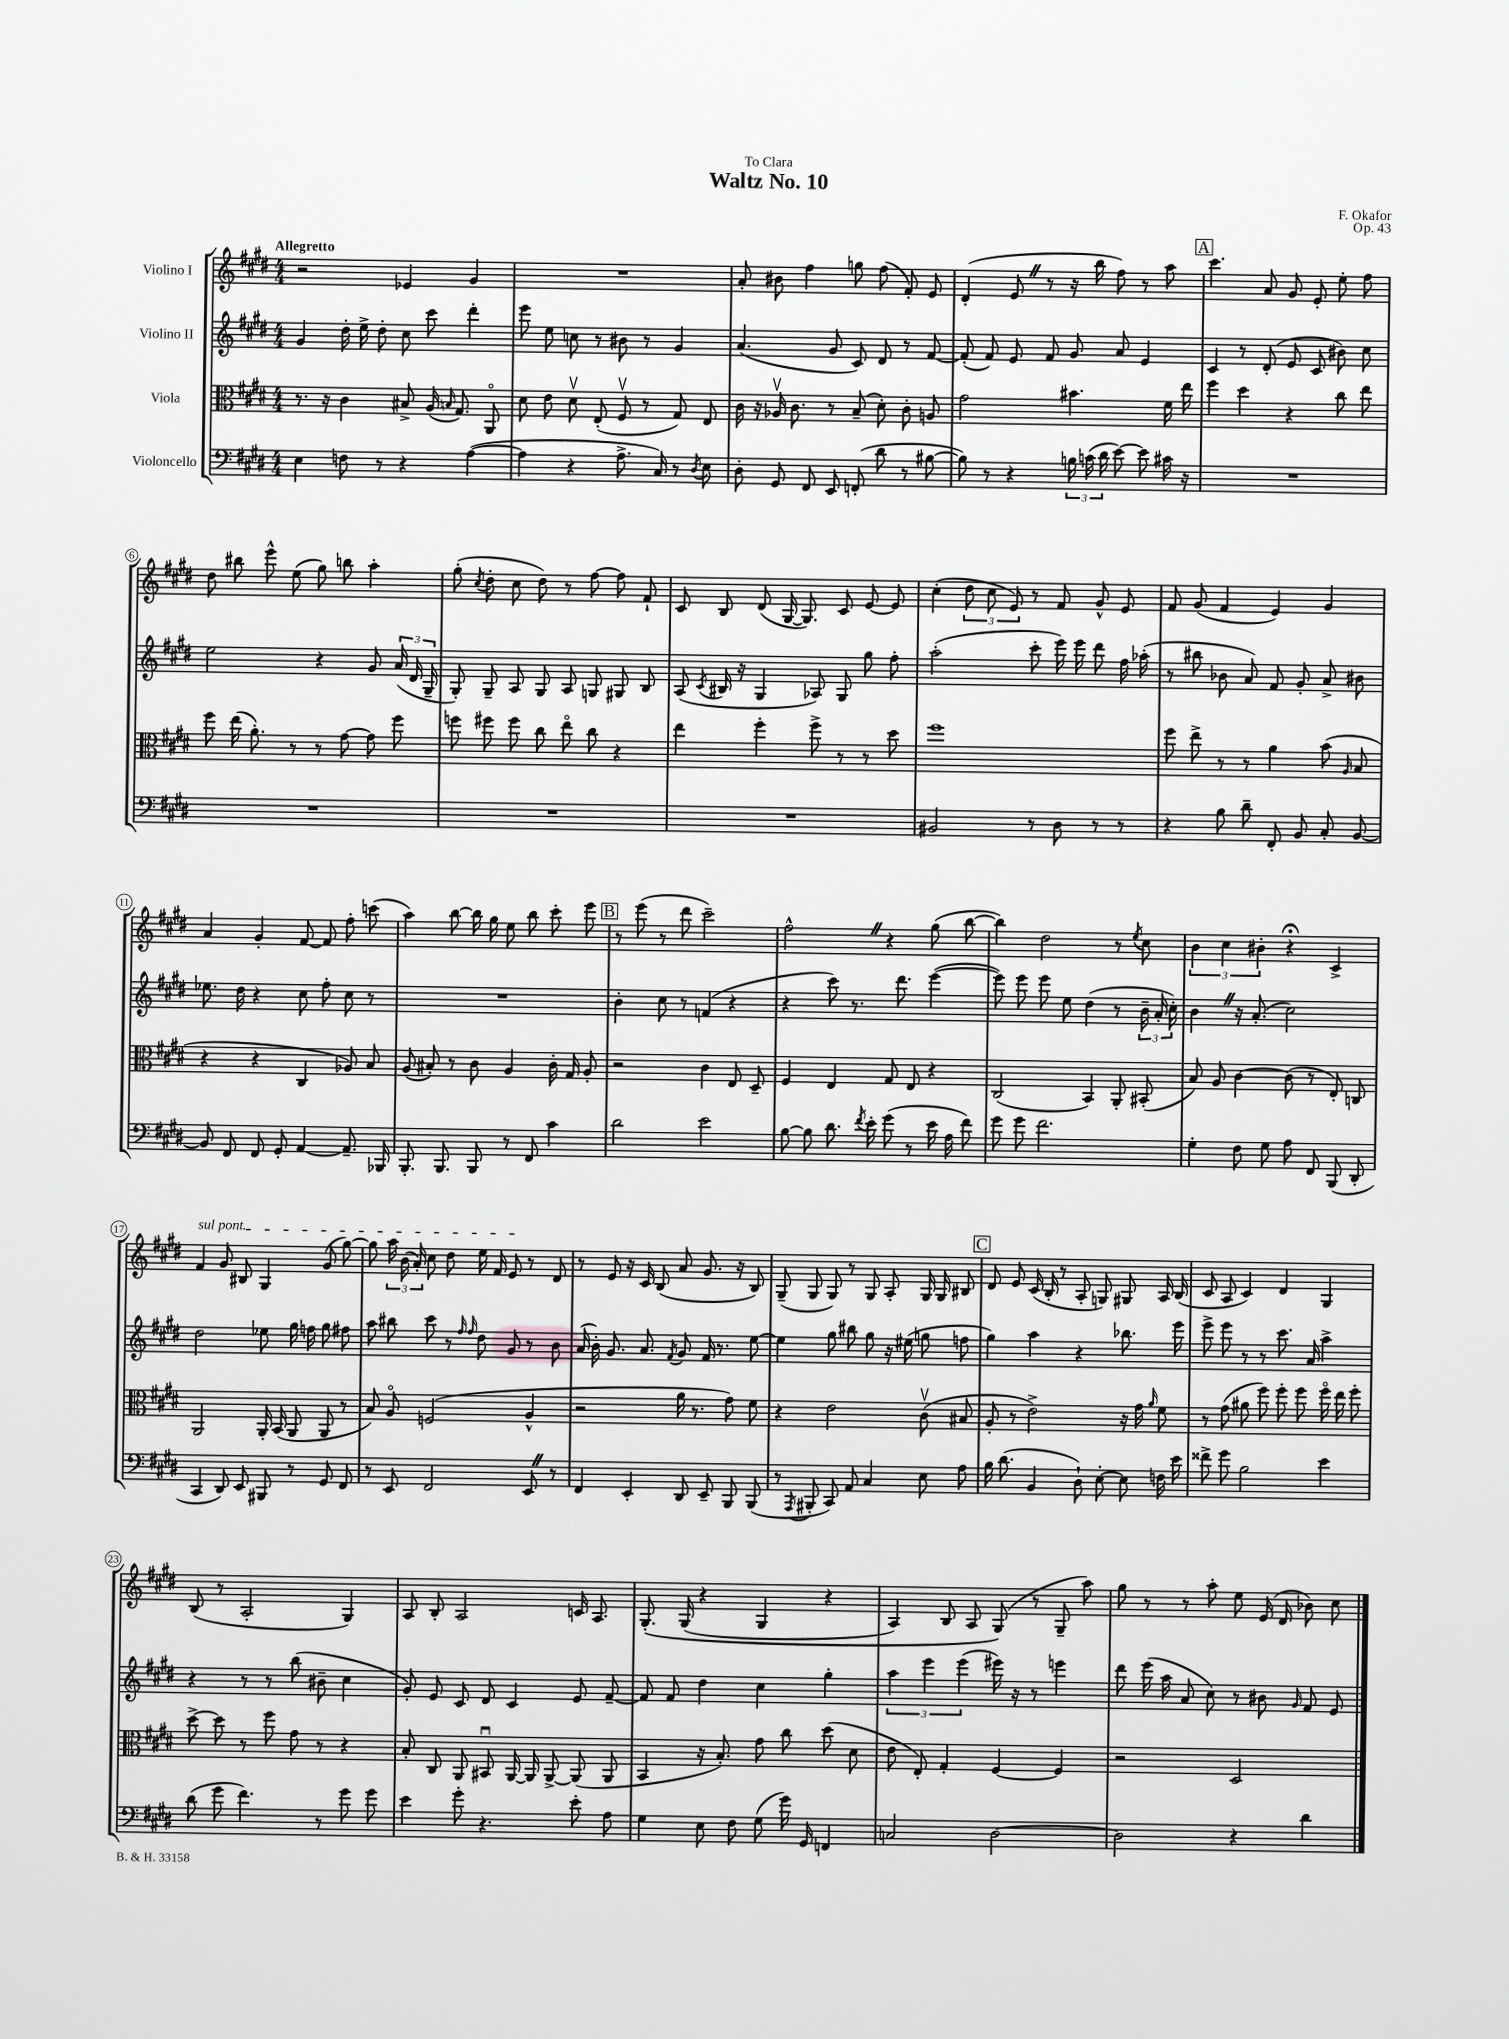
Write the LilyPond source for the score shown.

\header { title = "Waltz No. 10" composer = "F. Okafor" dedication = "To Clara" opus = "Op. 43" }
<<
\new StaffGroup <<
\new Staff = "s0" \with { instrumentName = "Violino I" } {
    \clef treble \key e \major \numericTimeSignature \time 4/4 \tempo "Allegretto"
    \autoBeamOff r2 ees'4 gis'4 |
    R1 |
    a'8-. bis'8 fis''4 g''8 fis''8( fis'8-.) e'8 |
    dis'4-.( e'8 \once \override BreathingSign.text = \markup { \musicglyph "scripts.caesura.straight" } \breathe r8 r16 b''16 fis''8) r8 a''8 |
    \mark \markup { \box "A" } cis'''4. a'8 gis'8 e'8-. e''8-. fis''8 |
    dis''8 bis''8 e'''8-^ e''8( gis''8) b''8 a''4-. |
    gis''8-.( \acciaccatura { cis''8 } dis''8-. cis''8 dis''8) r8 fis''8~ fis''8 fis'8-! |
    cis'8 b8 dis'8( gis16~ gis8.) cis'8 e'8~ e'8 |
    cis''4-.( \tuplet 3/2 { dis''8 cis''8 e'8) } r8 fis'8 gis'8-^ e'8 |
    fis'8 gis'8( fis'4 e'4) gis'4 |
    a'4 gis'4-. fis'8~ fis'8 fis''8-. c'''8( |
    a''4) b''8~ b''16 gis''16 e''8 b''8 cis'''8-. e'''8 |
    \mark \markup { \box "B" } r8 e'''8( r8 dis'''8 cis'''2--) |
    fis''2-^ \once \override BreathingSign.text = \markup { \musicglyph "scripts.caesura.straight" } \breathe r4 gis''8( b''8~ |
    b''4) dis''2 r8 \acciaccatura { e''8 } cis''8 |
    \tuplet 3/2 { b'4 cis''4 bis'4-. } r4\fermata cis'4-> |
    \once \override TextSpanner.bound-details.left.text = \markup { \italic "sul pont." } fis'4\startTextSpan gis'8 bis8 gis4 gis'8( gis''8~) |
    gis''8 \tuplet 3/2 { a''16 b'16( a'16-.) } cis''8 dis''8 e''16 fis'16 e'8\stopTextSpan r8 dis'8 |
    r8 e'8 r16 cis'16 b8( a'8 gis'8. r16 b8) |
    gis8--( gis8 gis8) r8 gis8 a8-. gis16 gis16 bis8 |
    \mark \markup { \box "C" } dis'8 e'8 cis'16( b16-. r8 a8-. g8) gis8 a16 b16( |
    cis'8 a8 cis'4) dis'4 gis4 |
    b8( r8 a2-. gis4) |
    a8 b8-. a2 c'16 a8. |
    gis8.-.\( gis16( r4 gis4 r4 |
    a4) b8 a8 gis8(\) r8 gis8-- a''8) |
    gis''8 r8 r8 a''8-. e''8 e'16( dis'16 bes'8) cis''8 \bar "|." |
}
\new Staff = "s1" \with { instrumentName = "Violino II" } {
    \clef treble \key e \major \numericTimeSignature \time 4/4
    \autoBeamOff gis'4 dis''16-. e''16-> dis''8-. cis''8 cis'''8 dis'''4-. |
    e'''8 e''8 c''8 r8 bis'8 r8 gis'4 |
    a'4.( gis'8 cis'8) dis'8 r8 fis'8~ |
    fis'8-.( fis'8) e'8 fis'8 gis'8 a'8 e'4 |
    \mark \markup { \box "A" } cis'4 r8 dis'8-.( e'8 cis'8 bis'8) cis''8 |
    e''2 r4 gis'8 \tuplet 3/2 { a'16( dis'16 gis16-- } |
    gis8-.) gis8-- a8 gis8 a8 g8 gis8 b8 |
    a8( \acciaccatura { cis'8 } bis16 r16 gis4 aes8) gis8 gis''8 fis''8-. |
    a''2-.( cis'''8-. e'''16) e'''16 dis'''8 fis''16 aes''16-.( |
    r8 bis''8 bes'8 a'8) fis'8 gis'8-. a'8-> bis'8 |
    ees''8. dis''16 r4 cis''8 fis''8-. cis''8 r8 |
    R1 |
    \mark \markup { \box "B" } b'4-. cis''8 r8 f'4( r4 |
    r4 cis'''8) r8. dis'''8. e'''4~( |
    e'''8) e'''8 e'''8 e''8 dis''4( r8 \tuplet 3/2 { b'16-- a'16-. cis''16-.) } |
    b'4 \once \override BreathingSign.text = \markup { \musicglyph "scripts.caesura.straight" } \breathe r16 a'8.-.( cis''2) |
    dis''2 ees''8 gis''16 f''16 gis''8 fis''8 |
    a''8 bis''8 cis'''8 r8 \grace { fis''16 fis''16 } dis''8 gis'8 r8 b'8 |
    a'16( b'16-.) gis'8. a'8. \acciaccatura { fis'8 } gis'8 fis'16 r8. e''8~ |
    e''4 gis''8 bis''8 gis''8 r16 eis''16( g''8 f''8 |
    \mark \markup { \box "C" } gis''4) a''4 r4 bes''8. e'''16 |
    e'''8-> e'''8 r8 r8 cis'''8. a'16 a''4-> |
    r4 r8 r8 b''8( bis'8-- cis''4 |
    gis'8-.) e'8 cis'8 dis'8 cis'4 e'8 fis'8~-- |
    fis'8 fis'8 dis''4 cis''4 gis''4-. |
    \tuplet 3/2 { a''4 e'''4 e'''4( } eis'''16) r16 r8 e'''4 |
    dis'''8 e'''16( a''16 a'8 cis''8) r8 bis'8 \grace { gis'16 } fis'8 e'8 \bar "|." |
}
\new Staff = "s2" \with { instrumentName = "Viola" } {
    \clef alto \key e \major \numericTimeSignature \time 4/4
    \autoBeamOff r8. r16 cis'4 bis8-> a16( \grace { b16 } gis8.) a,8\flageolet |
    dis'8 e'8 dis'8\upbow e8-.( fis8\upbow r8 gis8) e8 |
    cis'16 r16 aes16\upbow cis'8. r8 b8--( dis'8-.) cis'8-. a8 |
    gis'2 bis'4. fis'16 e''16 |
    \mark \markup { \box "A" } fis''4 dis''4 r4 cis''8 e''8 |
    fis''8 e''16( a'8.-.) r8 r8 gis'8~ gis'8 fis''8 |
    f''8 fis''8 fis''8 cis''8 e''8\flageolet cis''8 r4 |
    e''4 fis''4-. fis''8-> r8 r8 dis''8 |
    fis''1 |
    fis''8 e''8-> r8 r8 a'4 b'8( \grace { a16 } b8 |
    r4 r4 cis4 aes8) b8 |
    a8( bis8-.) r8 cis'8 a4 cis'16-. gis16 a8-. |
    \mark \markup { \box "B" } r2 cis'4 e8 dis8-- |
    fis4 e4 gis8 e8 r4 |
    cis2( b,4) a,8-. bis,8-.( |
    b8) a8 cis'4~ cis'8( r8 e8-.) c8 |
    a,2 a,16-. b,16( a,8 a,8 r8 |
    b8) a8\flageolet f2( a4-^ |
    r2 a'16 r8. gis'8) fis'8 |
    r4 e'2 cis'8\upbow( bis8 |
    \mark \markup { \box "C" } a8-. r8 e'2->) r16 gis'16 \grace { a'16 } fis'8 |
    r8 gis'8( ais'8 fis''8) fis''8-. fis''8 fis''16\flageolet e''16 fis''8-. |
    dis''8~-> dis''8 r8 fis''8 gis'8 r8 r4 |
    b8-. cis8 a,8 bis,8\downbow a,16~ a,16 a,8~-> a,8( a,8 |
    b,4 r16 b8.-.) gis'8 cis''8 dis''8( dis'8 |
    e'8 e8-.) gis4-. fis4~ fis4 |
    r2 dis2 \bar "|." |
}
\new Staff = "s3" \with { instrumentName = "Violoncello" } {
    \clef bass \key e \major \numericTimeSignature \time 4/4
    \autoBeamOff e4 f8 r8 r4 a4~( |
    a4 r4 a8.-> cis16) r8 \acciaccatura { dis8 } e8 |
    dis8-. gis,8 fis,8 e,8 f,8-.( dis'8 r8 bis8~ |
    bis8) r8 r4 \tuplet 3/2 { b16 c'16( dis'16 } e'8~) e'8 cis'16 r16 |
    \mark \markup { \box "A" } R1 |
    R1 |
    R1 |
    R1 |
    bis,2 r8 dis8 r8 r8 |
    r4 b8 dis'8-- fis,8-. b,8 cis8-. b,8~ |
    b,8 fis,8 fis,8 gis,8-. a,4~ a,8.-- bes,,16 |
    b,,8.-. b,,8. b,,8 r8 fis,8 cis'4 |
    \mark \markup { \box "B" } dis'2 e'2 |
    b8~ b8 dis'8. \acciaccatura { fis'8 } e'16-. gis'8( r8 e'16 a16 fis'8) |
    gis'8 gis'8 fis'2. |
    gis4-. fis8 gis8 a8 fis,8 b,,8( dis,8-. |
    cis,4 dis,8) e,8 bis,,8 r8 gis,8 fis,8 |
    r8 e,8 fis,2 e,8 \once \override BreathingSign.text = \markup { \musicglyph "scripts.caesura.straight" } \breathe r8 |
    fis,4 e,4-. dis,8 e,8-- b,,8 b,,8( |
    r8 \acciaccatura { a,,8 } bis,,8-. cis,8) a,8 cis4 e8 a8 |
    \mark \markup { \box "C" } b16 dis'8.( b,4 dis8-!) e8~-. e8 f16 e'16 |
    fisis'8-> gis'8 b2 e'4 |
    dis'8( gis'8 fis'4.) r8 gis'8 gis'8 |
    e'4 gis'8-. r4. e'8-. a8 |
    gis4 e8 fis8 gis8( gis'16) gis,16 f,4 |
    c2 dis2~ |
    dis2 r4 dis'4 \bar "|." |
}
>>
>>
\layout { \context { \Score \override BarNumber.stencil = #(make-stencil-circler 0.1 0.3 ly:text-interface::print) } }
